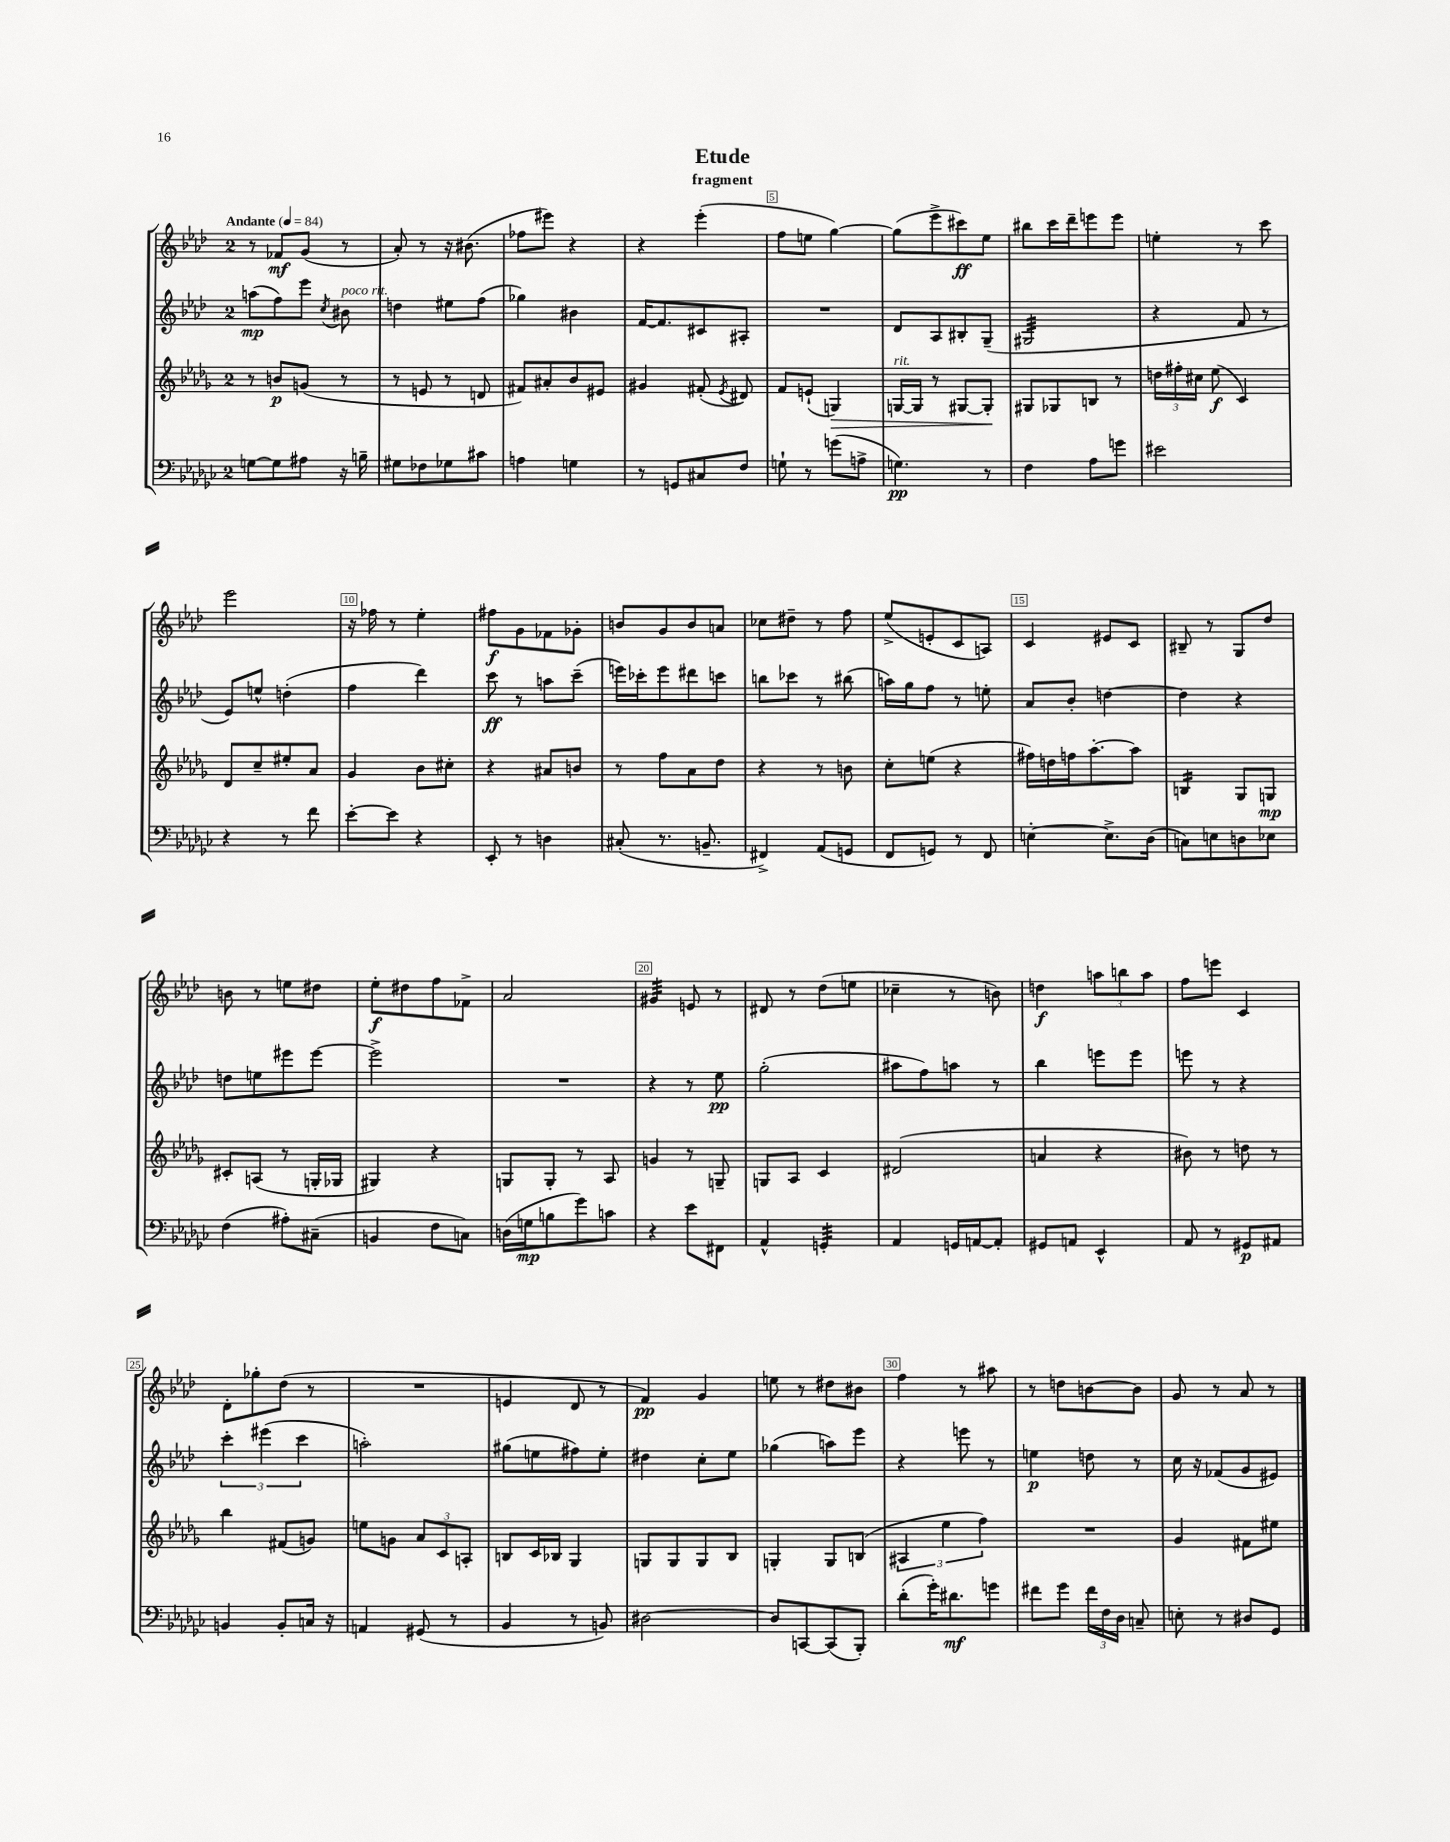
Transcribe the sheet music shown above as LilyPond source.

\header { title = "Etude" subtitle = "fragment" }
<<
\new StaffGroup <<
\new Staff = "s0" {
    \clef treble \key aes \major \once \override Staff.TimeSignature.style = #'single-digit \time 2/4 \tempo "Andante" 4 = 84
    \autoBeamOff r8 fes'8[\mf g'8]( r8 |
    aes'8-.) r8 r16 bis'8.( |
    fes''8[ eis'''8]) r4 |
    r4 ees'''4-.( |
    f''8[ e''8] g''4~) |
    g''8[( ees'''8-> cis'''8\ff) ees''8] |
    bis''8[ c'''16 des'''16-- e'''8 e'''8] |
    e''4-. r8 c'''8 |
    ees'''2 |
    r16 fes''16 r8 ees''4-. |
    fis''8[\f g'8 fes'8 ges'8]-. |
    b'8[ g'8 b'8 a'8] |
    ces''8[ dis''8]-- r8 f''8 |
    ees''8[->( e'8-. c'8 a8]) |
    c'4 eis'8[ c'8] |
    bis8-- r8 g8[ des''8] |
    b'8 r8 e''8[ dis''8] |
    ees''8[-.\f dis''8 f''8 fes'8]-> |
    aes'2 |
    gis'4:32 e'8 r8 |
    dis'8 r8 des''8[( e''8] |
    ces''4-- r8 b'8) |
    d''4\f \tuplet 3/2 { a''8[ b''8 a''8] } |
    f''8[ e'''8] c'4 |
    des'8[-. ges''8-. des''8]( r8 |
    R2 |
    e'4 des'8 r8 |
    f'4\pp) g'4 |
    e''8 r8 dis''8[ bis'8] |
    f''4 r8 ais''8 |
    r8 d''8[ b'8~ b'8] |
    g'8 r8 aes'8 r8 \bar "|." |
}
\new Staff = "s1" {
    \clef treble \key aes \major \once \override Staff.TimeSignature.style = #'single-digit \time 2/4
    \autoBeamOff a''8[\mp( f''8) ees'''8] \acciaccatura { c''8 } bis'8^\markup { \italic "poco rit." } |
    d''4 eis''8[ f''8]( |
    ges''4) bis'4 |
    f'16[~ f'8. cis'8 ais8]-. |
    R2 |
    des'8[ aes8 bis8-. g8]--( |
    gis2:32 |
    r4 f'8 r8 |
    ees'8[) e''8]-^ d''4-.( |
    f''4 des'''4) |
    c'''8\ff r8 a''8[ c'''8]--( |
    e'''16[) ces'''16-. e'''8 dis'''8 c'''8] |
    b''8[ ces'''8] r8 bis''8( |
    a''16[) g''16 f''8] r8 e''8-. |
    aes'8[ bes'8]-. d''4~ |
    d''4 r4 |
    d''8[ e''8 eis'''8 eis'''8]~ |
    eis'''2-> |
    R2 |
    r4 r8 ees''8\pp |
    g''2-.( |
    ais''8[ f''8) a''8] r8 |
    bes''4 e'''8[ e'''8] |
    e'''8 r8 r4 |
    \tuplet 3/2 { c'''4-. eis'''4( c'''4 } |
    a''2-.) |
    gis''8[( e''8 fis''8) e''8]-. |
    dis''4 c''8[-. ees''8] |
    ges''4( a''8[) ees'''8] |
    r4 e'''8 r8 |
    e''4\p d''8 r8 |
    c''16 r16 fes'8[( g'8 eis'8]) \bar "|." |
}
\new Staff = "s2" {
    \clef treble \key des \major \once \override Staff.TimeSignature.style = #'single-digit \time 2/4
    \autoBeamOff r8 b'8[\p g'8]( r8 |
    r8 e'8 r8 d'8 |
    fis'8[) ais'8-. bes'8 eis'8] |
    gis'4 fis'8-.( \acciaccatura { ees'8 } dis'8) |
    f'8[ e'8]-!( g4\>) |
    g16[~^\markup { \italic "rit." } g16] r8 gis8[~ gis8]-.\! |
    gis8[ ges8 b8] r8 |
    \tuplet 3/2 { d''16[ fis''16-. cis''16] } ees''8\f( c'4) |
    des'8[ c''8-- eis''8-. aes'8] |
    ges'4 bes'8[ cis''8]-. |
    r4 ais'8[ b'8] |
    r8 f''8[ aes'8 des''8] |
    r4 r8 b'8 |
    c''8[-. e''8]( r4 |
    fis''16[) d''16 f''16 aes''8.~-. aes''8] |
    b4:16 ges8[ g8]\mp |
    cis'8[-. a8]( r8 g16[-. ges16] |
    gis4) r4 |
    g8[ g8]-. r8 aes8 |
    g'4 r8 g8-- |
    g8[ aes8] c'4 |
    dis'2( |
    a'4 r4 |
    bis'8) r8 d''8 r8 |
    bes''4 fis'8[( g'8]) |
    e''8[ g'8] \tuplet 3/2 { aes'8[ c'8 a8]-. } |
    b8[ c'16 bes16] ges4 |
    g8[ g8 g8 bes8] |
    g4-. g8[ b8]( |
    \tuplet 3/2 { ais4 ees''4 f''4) } |
    R2 |
    ges'4 fis'8[ eis''8] \bar "|." |
}
\new Staff = "s3" {
    \clef bass \key ges \major \once \override Staff.TimeSignature.style = #'single-digit \time 2/4
    \autoBeamOff g8[~ g8 ais8] r16 b16-- |
    gis8[ fes8 ges8 cis'8] |
    a4 g4 |
    r8 g,8[ cis8 f8] |
    g8-! r8 g'8[( a8]-> |
    g4.\pp) r8 |
    f4 aes8[ g'8] |
    eis'2 |
    r4 r8 f'8 |
    ees'8[~-. ees'8] r4 |
    ees,8-. r8 d4 |
    cis8-.( r8. b,8.-- |
    fis,4->) aes,8[( g,8] |
    f,8[ g,8]) r8 f,8 |
    e4~-. e8.[-> des16]( |
    c8[) e8 d8 ees8] |
    f4( ais8[-.) cis8]--( |
    b,4 f8[ c8]) |
    d16[( g16\mp b8 ges'8) c'8] |
    r4 ees'8[ fis,8] |
    aes,4-^ g,4:32-. |
    aes,4 g,16[ a,16~ a,8]-. |
    gis,8[ a,8] ees,4-^ |
    aes,8 r8 gis,8[\p ais,8] |
    b,4 b,8[-. c16] r16 |
    a,4 gis,8( r8 |
    bes,4 r8 b,8) |
    dis2~ |
    dis8[ c,8~ c,8( bes,,8]-.) |
    des'8[-.( ges'16-.) dis'8.\mf g'8] |
    fis'8[ ges'8] \tuplet 3/2 { fis'16[ f16 des16] } c8-- |
    e8-. r8 dis8[ ges,8] \bar "|." |
}
>>
>>
\layout { \context { \Score \override BarNumber.break-visibility = ##(#f #t #t) barNumberVisibility = #(every-nth-bar-number-visible 5) \override BarNumber.stencil = #(make-stencil-boxer 0.1 0.3 ly:text-interface::print) } }
